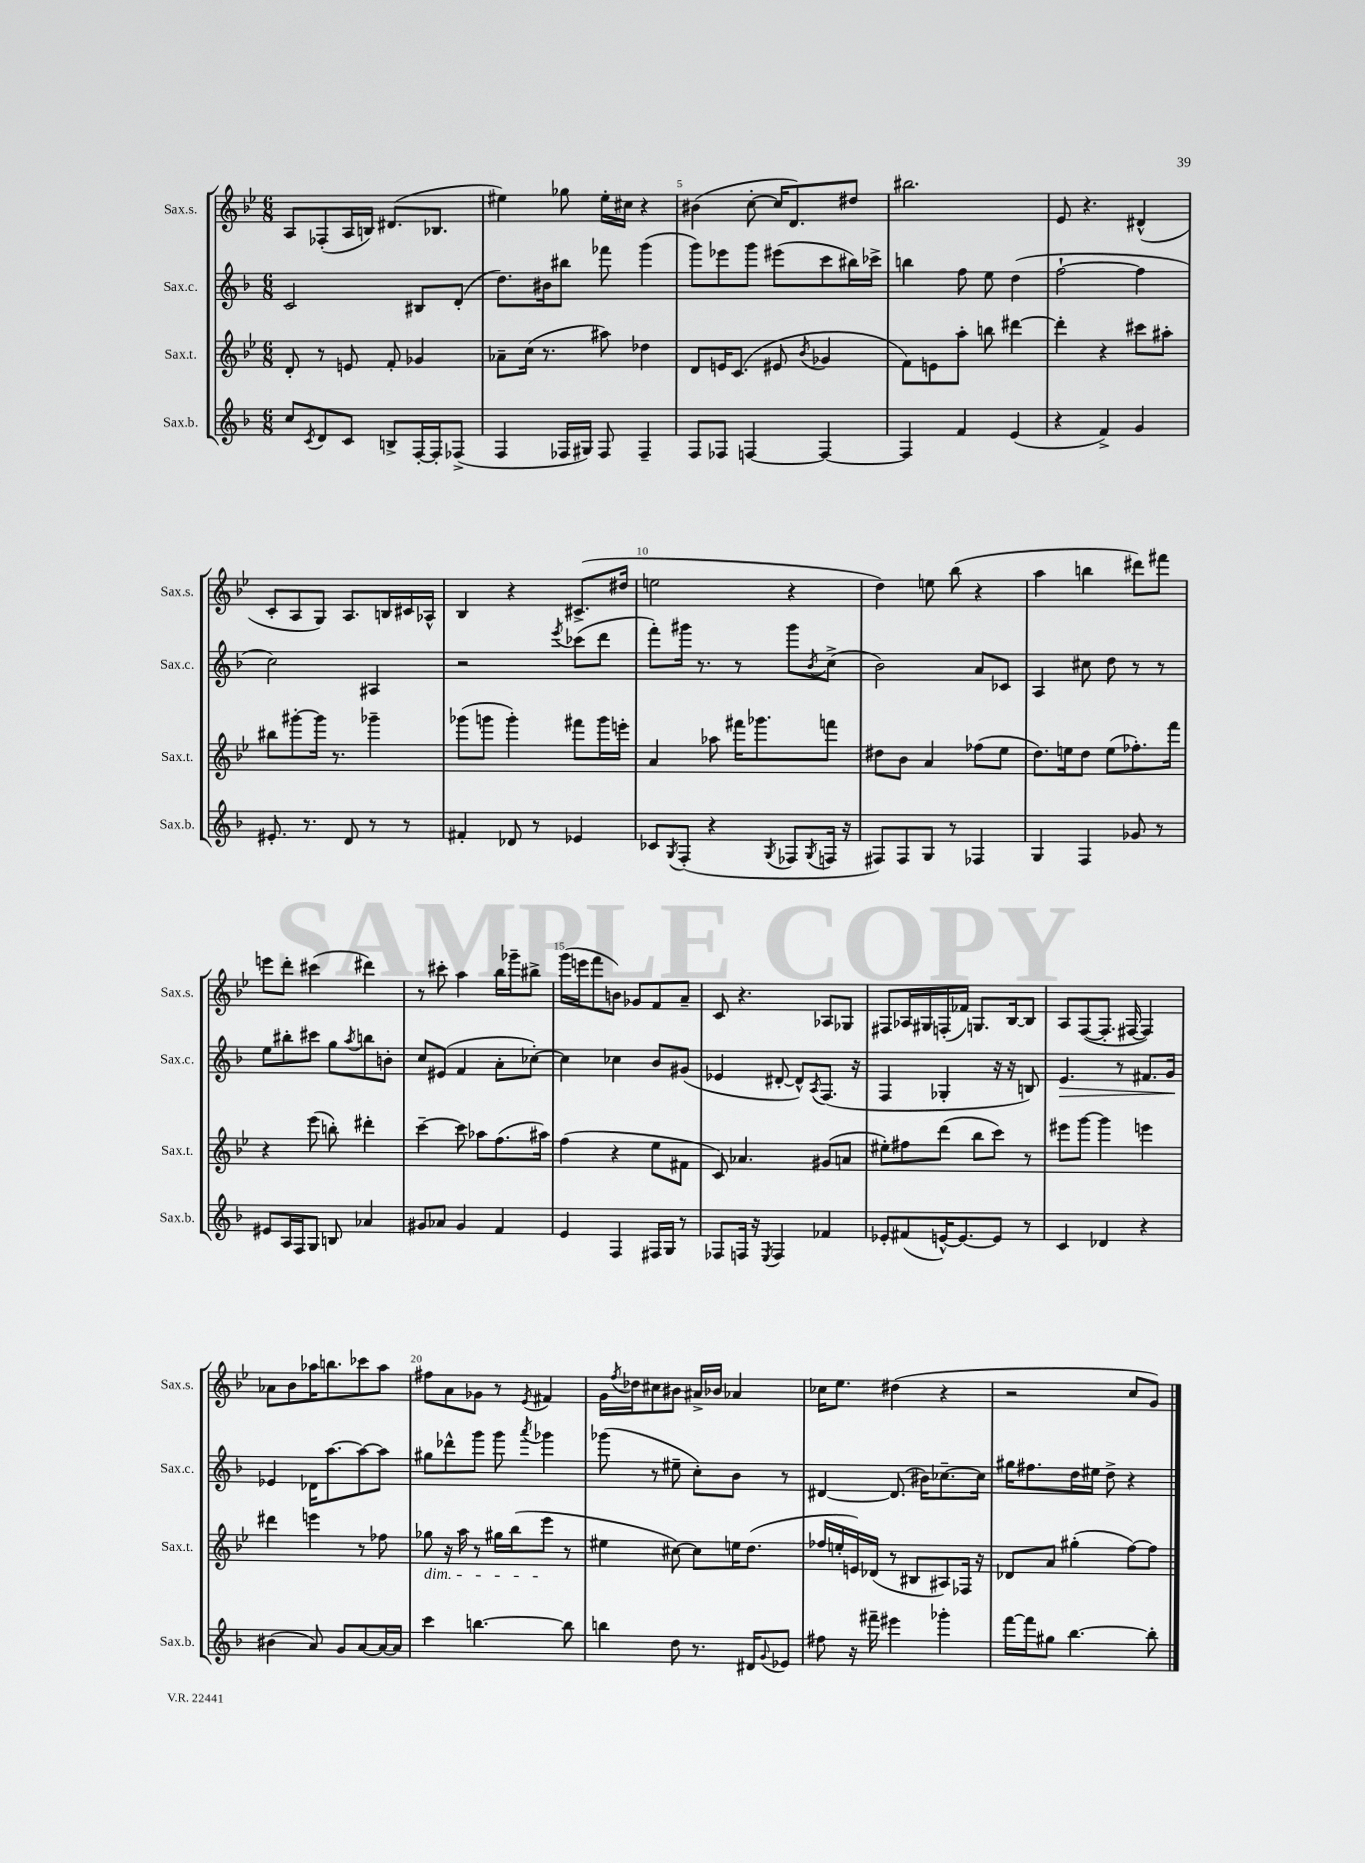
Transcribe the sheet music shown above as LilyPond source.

<<
\new StaffGroup <<
\new Staff = "s0" \with { instrumentName = "Sax.s." shortInstrumentName = "Sax.s." } {
    \clef treble \key bes \major \numericTimeSignature \time 6/8
    a8 fes8-.( a16 b16) dis'8.( bes8. |
    eis''4) ges''8 eis''16-. cis''16 r4 |
    bis'4( c''8~-. c''16 d'8.) dis''8 |
    bis''2. |
    ees'8 r4. dis'4-^( |
    c'8-. a8 g8) a8. b16 cis'16 aes16-^ |
    bes4 r4 cis'8.->( dis''16 |
    e''2 r4 |
    d''4) e''8 bes''8( r4 |
    a''4 b''4 dis'''8) fis'''8 |
    e'''8 d'''8-. cis'''4( dis'''4) |
    r8 cis'''8-. a''4 bes''16 ges'''16-- bis''8-> |
    g'''16( e'''16 f'''8 b'8) ges'8 f'8 a'8-- |
    c'8 r4. aes8 ges8 |
    fis8 aes16 gis16 f16-.( fes'16) g8. bes16~ bes8 |
    a8 f8~( f8.-. fis16~ fis4) |
    aes'8 bes'8 aes''16 b''8. ces'''8 aes''8 |
    fis''8 a'8 ges'8 r8 \acciaccatura { ees'8 } fis'4 |
    g'16 \acciaccatura { f''8 } des''16 cis''8 bis'8 ais'16-> bes'16 aes'4 |
    ces''16 ees''8. dis''4( r4 |
    r2 c''8 g'8) \bar "|." |
}
\new Staff = "s1" \with { instrumentName = "Sax.c." shortInstrumentName = "Sax.c." } {
    \clef treble \key f \major \numericTimeSignature \time 6/8
    c'2 bis8 d'8-.( |
    d''8.) bis'16 bis''8 fes'''8 g'''4( |
    g'''8) ees'''8 g'''8 eis'''8( c'''8 bis''16) ces'''16-> |
    b''4 f''8 e''8 d''4( |
    f''2~-! f''4 |
    c''2) ais4 |
    r2 \acciaccatura { e'''8 } ces'''8( d'''8 |
    f'''8-.) gis'''16 r8. r8 gis'''8 \acciaccatura { bes'8 } c''8->( |
    bes'2) a'8 ces'8 |
    a4 cis''8 d''8 r8 r8 |
    e''8 bis''8-. cis'''8 g''8 \acciaccatura { a''8 } b''8 b'8-. |
    c''8 eis'8( f'4 a'8-. ces''8~-.) |
    ces''4 ces''4 bes'8 gis'8( |
    ees'4 dis'8~-. dis'8-^) \acciaccatura { a8 } f8.( r16 |
    f4 ges4-. r16 r16 b8) |
    e'4.\> r8 fis'8. g'16\! |
    ees'4 des'16 a''8.~ a''8~ a''8 |
    gis''8 des'''8-^ g'''8 g'''8 \acciaccatura { a'''8 } ges'''4 |
    ges'''8( r8 eis''8-- c''8-.) bes'8 r8 |
    dis'4~ dis'8.( bis'16) ces''8.~-- ces''16 |
    gis''16 fis''8. d''16 eis''16 d''8-> r4 \bar "|." |
}
\new Staff = "s2" \with { instrumentName = "Sax.t." shortInstrumentName = "Sax.t." } {
    \clef treble \key bes \major \numericTimeSignature \time 6/8
    d'8-. r8 e'8 f'8-. ges'4 |
    aes'8-- c''16( r8. ais''8) des''4 |
    d'8 e'16 c'8.( eis'8 \acciaccatura { bes'8 } ges'4 |
    f'8) e'8 a''8-. b''8 dis'''4~ |
    dis'''4-. r4 cis'''8 ais''8-. |
    bis''8 gis'''8~-. gis'''16 r8. ges'''4-- |
    ges'''8( g'''8 g'''4-.) fis'''8 g'''16 e'''16-. |
    a'4 aes''8 fis'''16 ges'''8. f'''8 |
    dis''8 bes'8 a'4 fes''8( ees''8 |
    d''8.) e''16 d''8 e''8( fes''8.-.) f'''16 |
    r4 ees'''8( b''8-.) dis'''4-. |
    c'''4~-- c'''8 aes''8 f''8.( ais''16) |
    f''4( r4 ees''8 fis'8 |
    c'8) aes'4. gis'8( a'8 |
    eis''8-.) fis''8 d'''8( bes''8 c'''8) r8 |
    eis'''8 g'''8~ g'''4 e'''4 |
    dis'''4 e'''4 r8 fes''8 |
    ges''8\dim r16 a''16 r8 gis''16 bes''16( ees'''8\! r8 |
    eis''4 cis''8~) cis''8 e''16 d''8.( |
    fes''16 e''16-. e'16) des'16( r8 bis8 ais8) fes16 r16 |
    des'8 a'8 gis''4-.( f''8~) f''8 \bar "|." |
}
\new Staff = "s3" \with { instrumentName = "Sax.b." shortInstrumentName = "Sax.b." } {
    \clef treble \key f \major \numericTimeSignature \time 6/8
    c''8 \acciaccatura { c'8 } d'8 c'8 b8-> f16~-. f16-. fes8->( |
    f4 fes16 gis16) fes8 fes4-- |
    f8 fes8 f4~ f4~ |
    f4 f'4 e'4( |
    r4 f'4->) g'4 |
    eis'8.-. r8. d'8 r8 r8 |
    fis'4-. des'8 r8 ees'4 |
    ces'8 \acciaccatura { g8 } f8-.( r4 \acciaccatura { g8 } fes8 \acciaccatura { g8 } f16 r16 |
    fis8) fis8 g8 r8 fes4 |
    g4 f4 ges'8 r8 |
    eis'8 a16 f16 g8 b8 aes'4 |
    gis'8 aes'8 gis'4 f'4 |
    e'4 f4 fis16 g16 r8 |
    fes8 f16 r16 \acciaccatura { e8 } f4 fes'4 |
    ees'8-. fis'8( e'16~-^) e'8.~ e'8 r8 |
    c'4 des'4 r4 |
    bis'4( a'8) g'8 a'8~ a'16~ a'16 |
    c'''4 b''4.~ b''8 |
    b''4 d''8 r8. dis'16 \appoggiatura { g'8 } ees'8 |
    fis''8 r16 fis'''16-- eis'''4 ges'''4-. |
    f'''16~ f'''16 gis''8 bes''4.~ bes''8-. \bar "|." |
}
>>
>>
\layout { \context { \Score currentBarNumber = #3 \override BarNumber.break-visibility = ##(#f #t #t) barNumberVisibility = #(every-nth-bar-number-visible 5) } }
